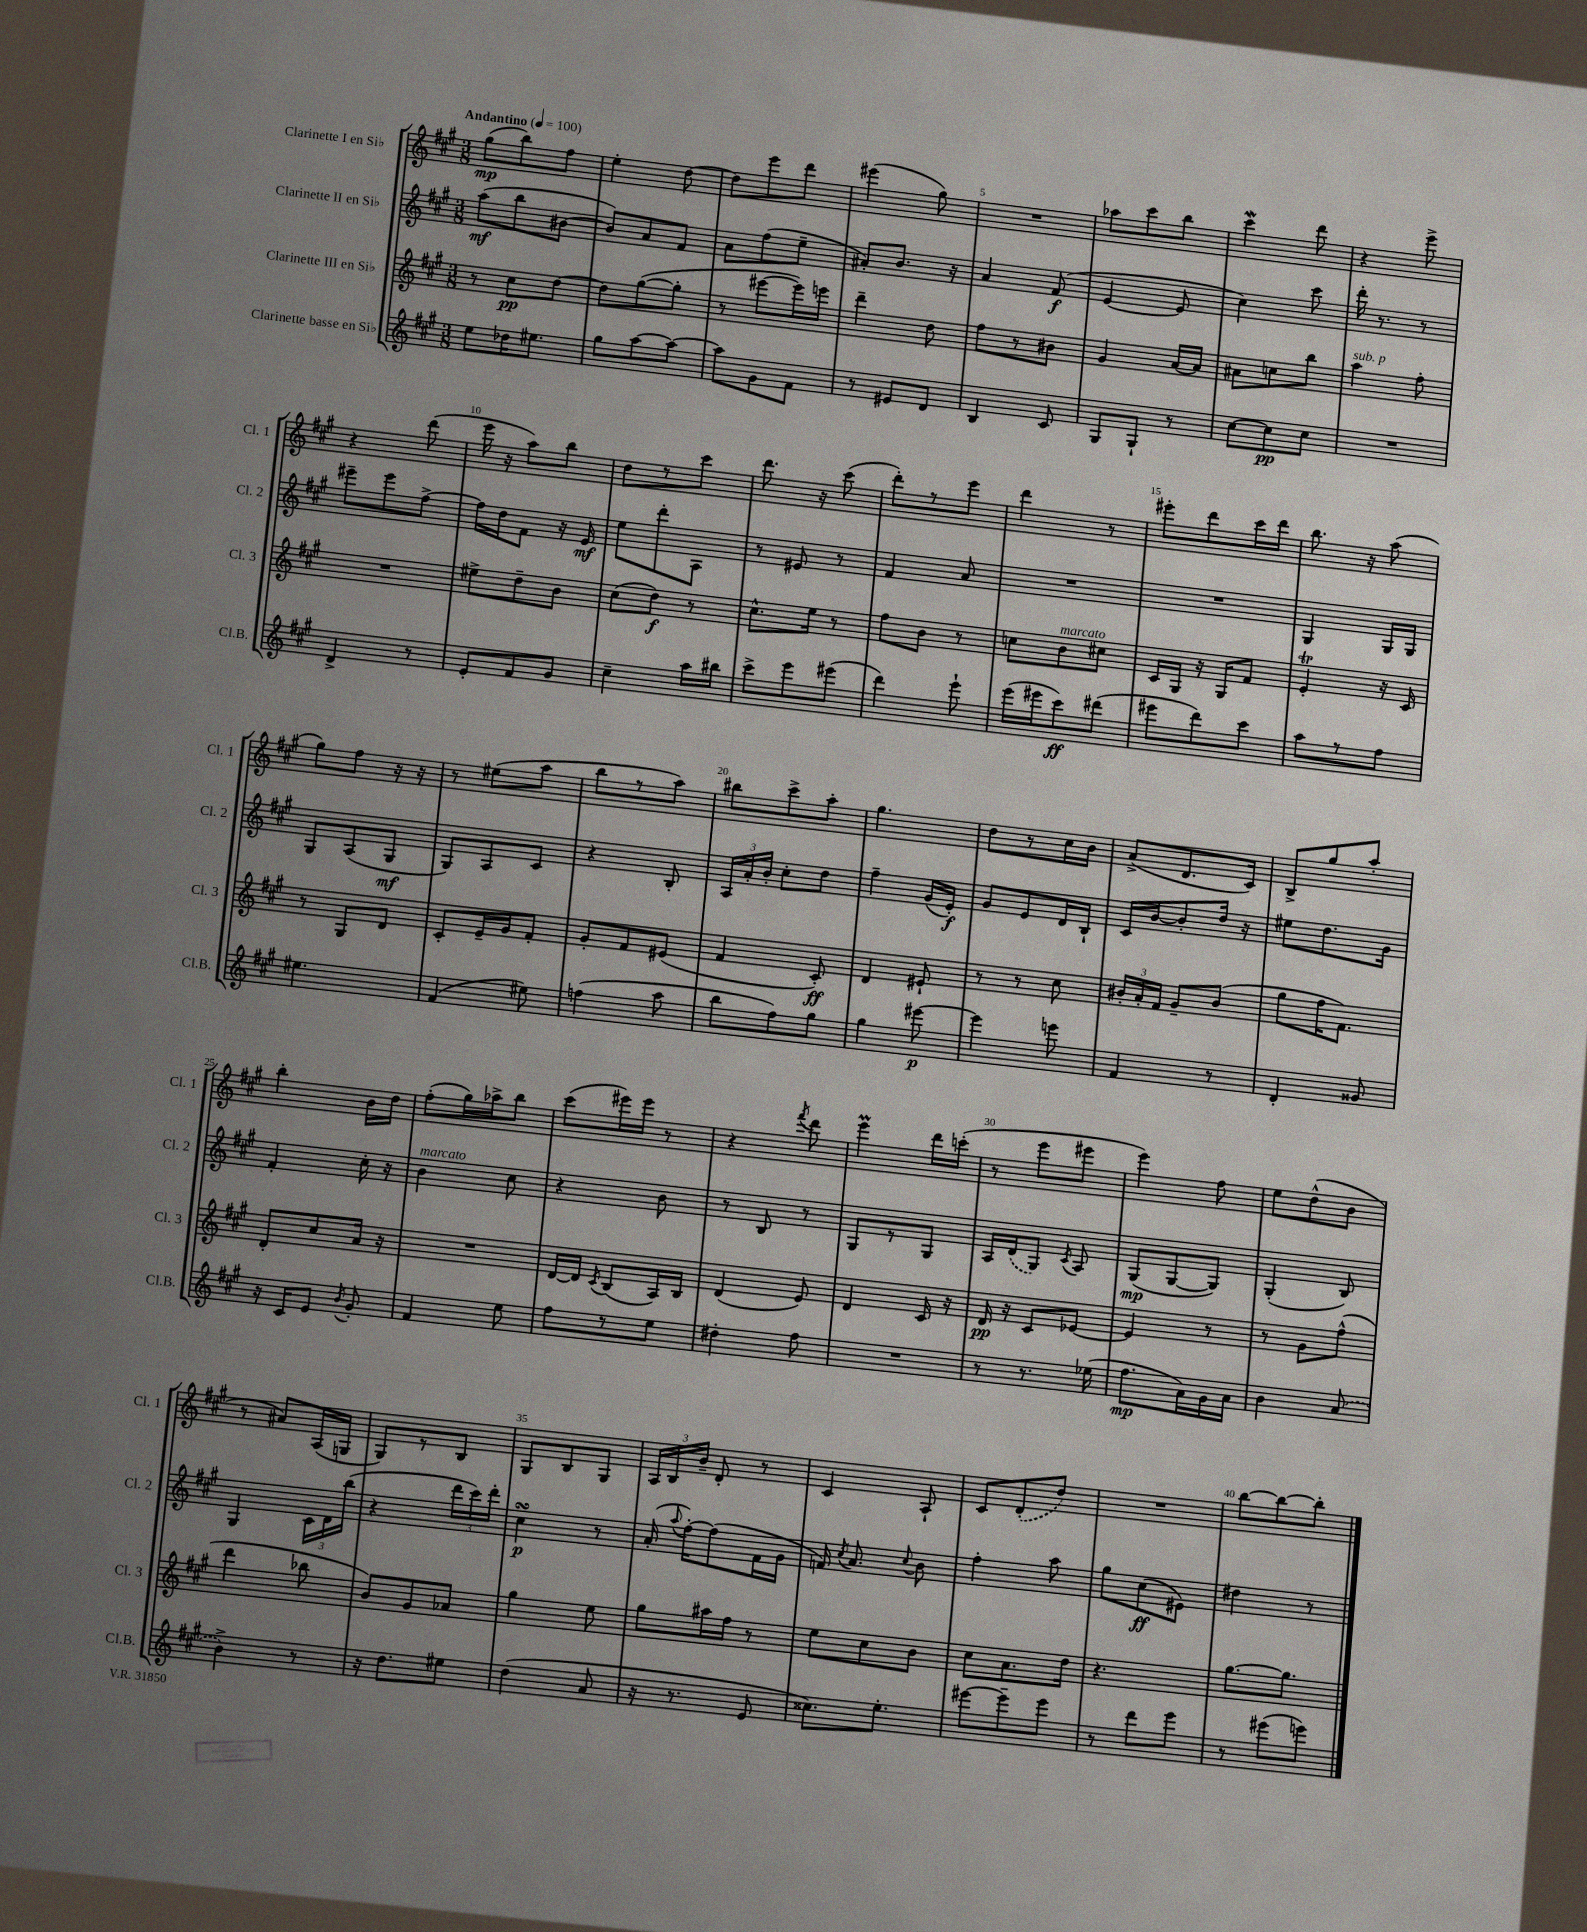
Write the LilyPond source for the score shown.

<<
\new StaffGroup <<
\new Staff = "s0" \with { instrumentName = "Clarinette I en Sib" shortInstrumentName = "Cl. 1" } {
    \clef treble \key a \major \numericTimeSignature \time 3/8 \tempo "Andantino" 4 = 100
    \autoBeamOff gis''8[\mp( b''8) fis''8] |
    e''4-. d''8~ |
    d''8[ e'''8 d'''8] |
    eis'''4( gis''8) |
    R4. |
    aes''8[ cis'''8 b''8] |
    cis'''4\mordent d'''8 |
    r4 e'''8-> |
    r4 d'''8( |
    e'''16 r16 a''8[) b''8] |
    d''8[ r8 cis'''8] |
    d'''8. r16 cis'''8( |
    d'''8[-.) r8 e'''8] |
    d'''4 r8 |
    eis'''8[-. d'''8 cis'''16 d'''16] |
    b''8. r16 a''8( |
    gis''8[) fis''8] r16 r16 |
    r8 eis''8[( a''8] |
    b''8[ r8 a''8]) |
    bis''8[ cis'''8-> a''8]-. |
    gis''4. |
    d''8[ r8 cis''16 b'16] |
    a'8[->( d'8. cis'16]) |
    b8[-> gis''8 a''8]-. |
    b''4-. b'16[ d''16] |
    fis''8[-.( gis''16) aes''16-> b''8] |
    cis'''8[( eis'''16) eis'''16] r8 |
    r4 \acciaccatura { fis'''8 } d'''8 |
    e'''4\prall d'''16[ c'''16]-.( |
    r8 e'''8[ eis'''8] |
    e'''4) fis''8 |
    e''8[ d''8-^( b'8] |
    r8 ais'8[) a16( g16] |
    gis8[) r8 b8] |
    gis8[ b8 gis8] |
    \tuplet 3/2 { a16[ b16 b'16]-- } d'8-. r8 |
    cis'4 a8-! |
    cis'8[ \once \slurDashed d'8-.( d''8]) |
    R4. |
    b''8[~ b''8~ b''8]-. \bar "|." |
}
\new Staff = "s1" \with { instrumentName = "Clarinette II en Sib" shortInstrumentName = "Cl. 2" } {
    \clef treble \key a \major \numericTimeSignature \time 3/8
    \autoBeamOff a''8[\mf( b''8 bis'8]~ |
    bis'8[) a'8 fis'8] |
    a'8[ fis''8( e''8]-- |
    ais'8[-.) b'8.] r16 |
    a'4 fis'8\f( |
    e'4~ e'8 |
    cis''4) cis'''8 |
    d'''16-. r8. r8 |
    eis'''8[-- eis'''8 fis''8]~-> |
    fis''16[ d''16 fis'8] r16 e'16\mf |
    e''8[ d'''8-. a8] |
    r8 eis'8 r8 |
    fis'4 a'8 |
    R4. |
    R4. |
    gis4 gis16[ gis16] |
    gis8[ a8( gis8]\mf |
    gis8[) a8 cis'8] |
    r4 b8-. |
    \tuplet 3/2 { a16[ a'16-. b'16]-. } cis''8[-. d''8] |
    fis''4-- gis'16[( e'16]-.\f) |
    gis'8[ e'8 d'16 b16]-! |
    cis'16[ b'16~ b'8-. d''16] r16 |
    eis''8[ d''8. gis'16] |
    fis'4-. cis''16-. r16 |
    b'4^\markup { \italic "marcato" } cis''8 |
    r4 b'8 |
    r8 b8 r8 |
    gis8[ r8 gis8] |
    a16[ \once \slurDashed d'16( gis8]) \acciaccatura { cis'8 } a8 |
    gis8[\mp( gis8~ gis8]) |
    gis4-.( b8) |
    gis4 \tuplet 3/2 { cis'16[ d'16 b''16]( } |
    r4 \tuplet 3/2 { d'''16[ cis'''16) d'''16]-. } |
    cis''4\turn\p r8 |
    a'16-.( \appoggiatura { a''8 } fis''16[~-.) fis''8( fis'16 gis'16] |
    f'16) \acciaccatura { cis''8 } a'8. \appoggiatura { cis''8 } b'8 |
    fis''4-. a''8 |
    gis''8[ cis''8\ff( eis'8]) |
    dis''4 r8 \bar "|." |
}
\new Staff = "s2" \with { instrumentName = "Clarinette III en Sib" shortInstrumentName = "Cl. 3" } {
    \clef treble \key a \major \numericTimeSignature \time 3/8
    \autoBeamOff r8 cis''8[\pp d''8]~ |
    d''8[ gis''8~( gis''8]-. |
    r8 eis'''8[~ eis'''16) e'''16] |
    d'''4-- d''8 |
    fis''8[ r8 bis'8] |
    gis'4 a'16[~ a'16] |
    ais'8[ c''8 b''8] |
    a''4^\markup { \italic "sub. p" } fis''8-. |
    R4. |
    eis''8[-> d''8-- b'8] |
    cis''8[( d''8]\f) r8 |
    cis''8.[-^ e''16] r8 |
    fis''8[ b'8] r8 |
    c''8[ b'8^\markup { \italic "marcato" } cis''8] |
    cis'16[ gis16] r16 gis16[ fis'8] |
    e'4-.\trill r16 cis'16 |
    r8 gis8[ d'8] |
    cis'8[-. e'16-- gis'16 fis'8]-. |
    gis'8[-. fis'8 eis'8]( |
    fis'4 cis'8-.\ff) |
    d'4 eis'8-! |
    r8 r8 cis''8 |
    \tuplet 3/2 { bis'16[-. a'16-. fis'16] } gis'8[-- bis'8]( |
    gis''8[ fis''16 fis'8.]) |
    d'8[-. cis''8 a'16] r16 |
    R4. |
    d'16[~ d'16] \acciaccatura { cis'8 } b8[( a16) b16] |
    d'4( e'8) |
    d'4 cis'16 r16 |
    d'16\pp r16 cis'8[ ees'8]~ |
    ees'4 r8 |
    r8 gis'8[ fis''8]-^( |
    d'''4 bes''8 |
    b'8[) gis'8 aes'8] |
    gis''4 e''8 |
    gis''8[ ais''16 fis''16] r8 |
    e''8[ cis''8 b'8] |
    cis''8[ a'8. d''16] |
    r4. |
    gis''8.[~ gis''8.] \bar "|." |
}
\new Staff = "s3" \with { instrumentName = "Clarinette basse en Sib" shortInstrumentName = "Cl.B." } {
    \clef treble \key a \major \numericTimeSignature \time 3/8
    \autoBeamOff e''8[ des''16 eis''8.] |
    gis''8[ a''8~ a''8]~ |
    a''8[ gis'8 fis'8] |
    r8 eis'8[ d'8] |
    b4 cis'8 |
    gis8[ gis8]-! r8 |
    cis''8[~ cis''8\pp cis''8] |
    R4. |
    d'4-> r8 |
    e'8[-. fis'8 gis'8] |
    cis''4-- a''16[ bis''16] |
    cis'''8[-> e'''8 eis'''8]( |
    d'''4) e'''8-! |
    e'''16[( eis'''16 cis'''8\ff) dis'''8]( |
    eis'''8[ d'''8) cis'''8] |
    a''8[ r8 fis''8] |
    eis''4. |
    fis'4( eis''8) |
    f''4( a''8 |
    b''8[ fis''8) gis''8] |
    gis''4 eis'''8~\p |
    eis'''4 e'''8 |
    fis'4 r8 |
    d'4-. gisis'8 |
    r16 cis'16[ e'8] \acciaccatura { b'8 } gis'8-. |
    fis'4 e''8 |
    fis''8[ r8 e''8] |
    dis''4-. fis''8 |
    R4. |
    r8 r8. ees''16( |
    fis''8.[\mp a'16) gis'16 a'16] |
    b'4 \once \slurDashed a'8( |
    b'4->) r8 |
    r16 d''8.[ eis''8] |
    d''4( a'8 |
    r16 r8. e'8 |
    cisis''8.[) e''8.]-. |
    eis'''8[~ eis'''8-- eis'''8] |
    r8 d'''8[ e'''8] |
    r8 eis'''8[( e'''8]) \bar "|." |
}
>>
>>
\layout { \context { \Score \override BarNumber.break-visibility = ##(#f #t #t) barNumberVisibility = #(every-nth-bar-number-visible 5) } }
